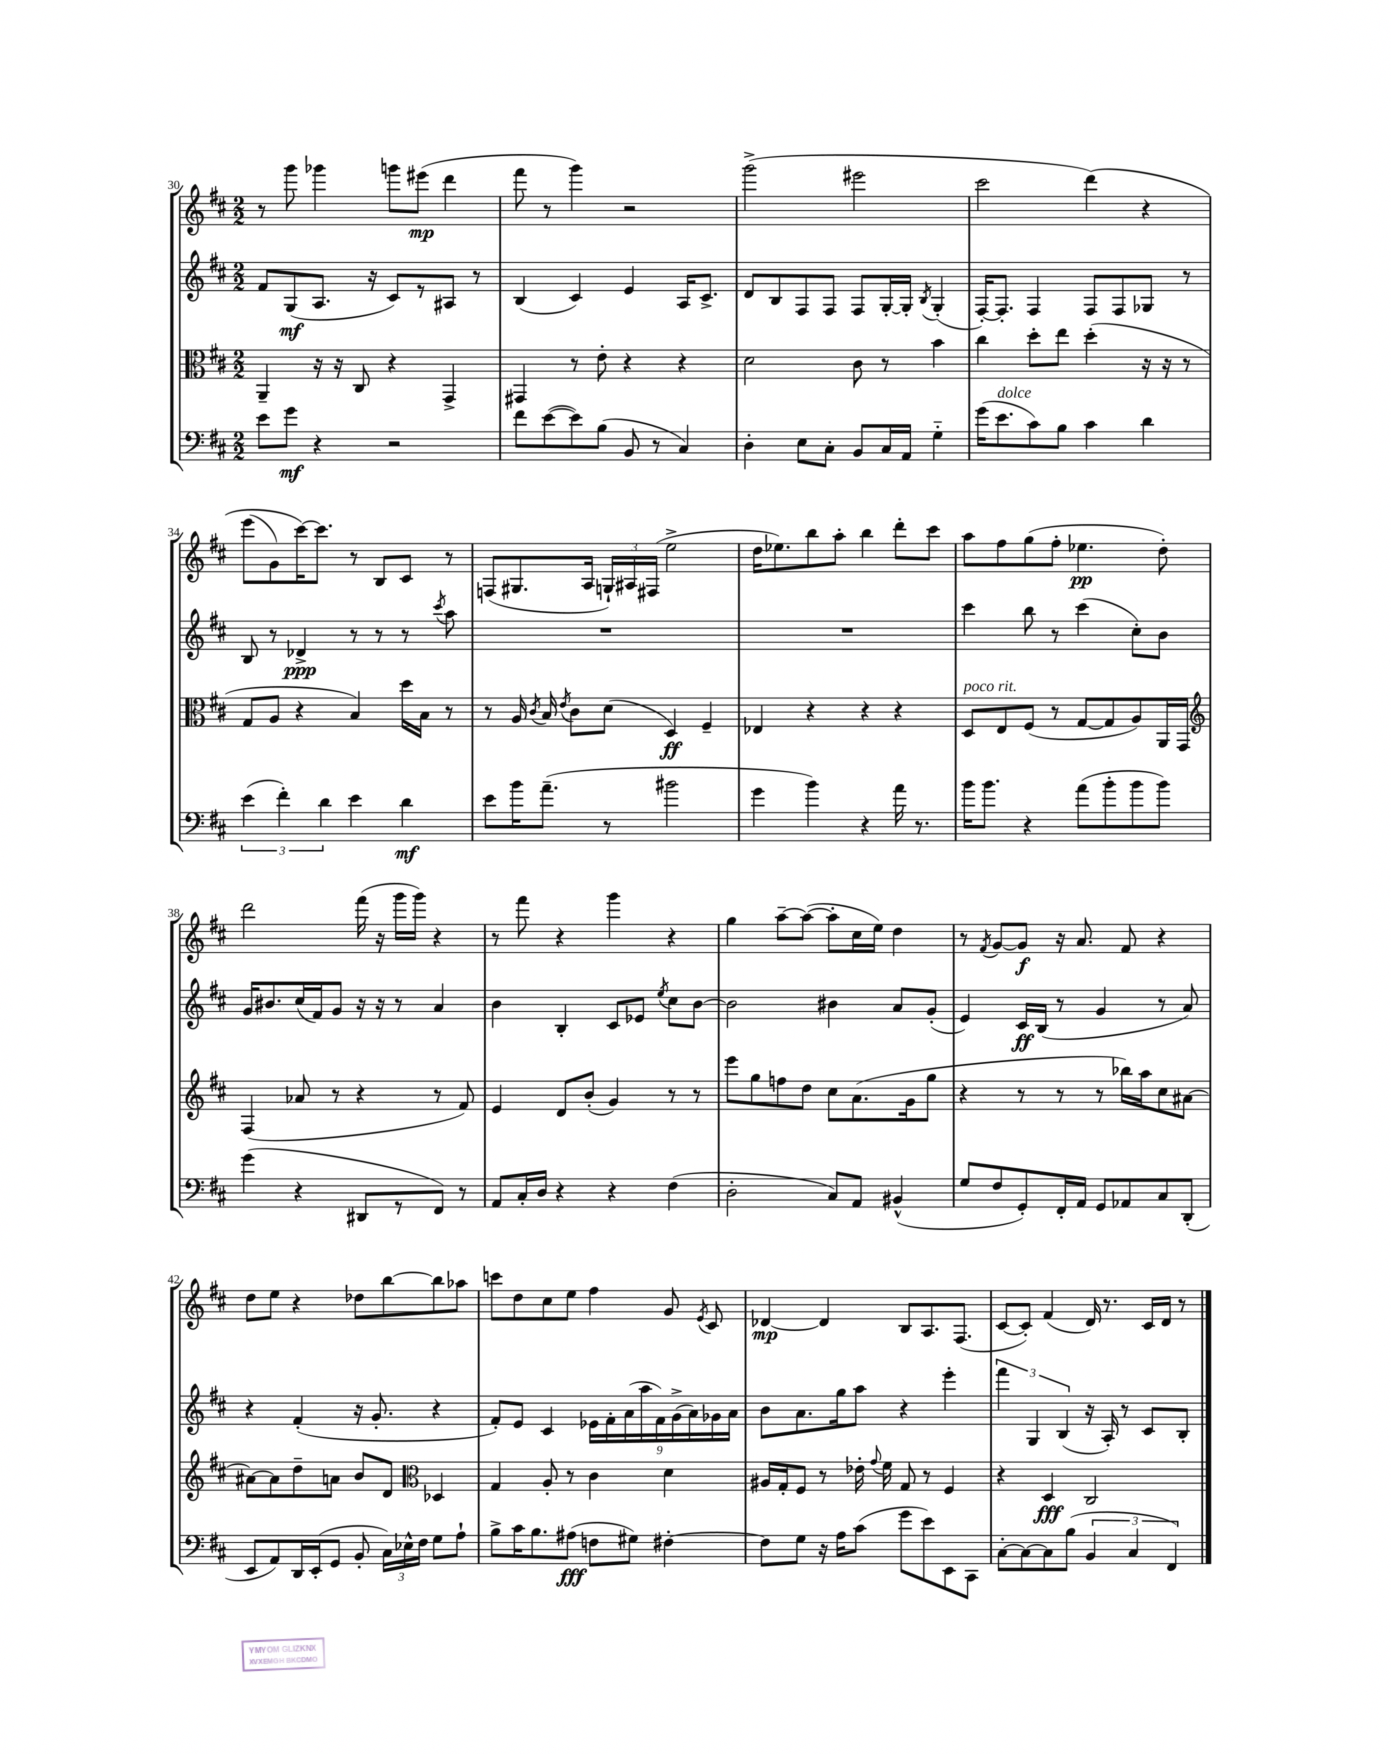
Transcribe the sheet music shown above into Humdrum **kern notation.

**kern	**dynam	**kern	**dynam	**kern	**dynam	**kern	**dynam
*part4	*part4	*part3	*part3	*part2	*part2	*part1	*part1
*staff4	*staff4	*staff3	*staff3	*staff2	*staff2	*staff1	*staff1
*clefF4	*	*clefC3	*	*clefG2	*	*clefG2	*
*k[f#c#]	*	*k[f#c#]	*	*k[f#c#]	*	*k[f#c#]	*
*M2/2	*	*M2/2	*	*M2/2	*	*M2/2	*
=30	=30	=30	=30	=30	=30	=30	=30
8e\L	.	4AA~/	.	8f#/L	.	8r	.
8g\J	mf	.	.	(8G/	mf	8ggg\	.
4r	.	16r	.	8.A/J	.	4ggg-X\	.
.	.	16r	.	.	.	.	.
.	.	8C#/	.	.	.	.	.
.	.	.	.	16r	.	.	.
2r	.	4r	.	8c#/L)	.	8gggn\L	.
.	.	.	.	8r	.	(8eee#X\J	mp
.	.	4GG^/	.	8A#X/J	.	4ddd\	.
.	.	.	.	8r	.	.	.
=31	=31	=31	=31	=31	=31	=31	=31
8f#\L	.	4GG#X/	.	(4B/	.	8fff#\	.
([8e\	.	.	.	.	.	8r	.
8e\])	.	8r	.	4c#/)	.	4ggg\)	.
(8B\J	.	8e'\	.	.	.	.	.
8BB/	.	4r	.	4e/	.	2r	.
8r	.	.	.	.	.	.	.
4C#/)	.	4r	.	16A/KL	.	.	.
.	.	.	.	8.c#^/J	.	.	.
=32	=32	=32	=32	=32	=32	=32	=32
4D'\	.	2d\	.	8d/L	.	(2ggg^\	.
.	.	.	.	8B/	.	.	.
8E\L	.	.	.	8F#/	.	.	.
8C#'\J	.	.	.	8F#/J	.	.	.
8BB/L	.	8c#\	.	8F#/L	.	2eee#X\	.
16C#/L	.	8r	.	[16G'/L	.	.	.
16AA/JJ	.	.	.	16G'/JJ]	.	.	.
.	.	.	.	8qB/	.	.	.
4G\	.	4b\	.	(4G'/	.	.	.
=33	=33	=33	=33	=33	=33	=33	=33
(16g\KL	.	4cc#\	.	[16F#'/KL)	.	2ccc#\	.
!LO:TX:a:i:t=dolce	!	!	!	!	!	!	!
8.e\	.	.	.	8.F#'/J]	.	.	.
8c#\)	.	8dd'\L	.	4F#/	.	.	.
8B\J	.	8ee\J	.	.	.	.	.
4c#\	.	(4dd'\	.	8F#/L	.	(4ddd\)	.
.	.	.	.	8F#/	.	.	.
4d\	.	16r	.	8G-X/J	.	4r	.
.	.	16r	.	.	.	.	.
.	.	8r	.	8r	.	.	.
!!LO:LB:g=z
=34	=34	=34	=34	=34	=34	=34	=34
(6e\	.	8G/L	.	8B/	.	(8eee\L	.
.	.	8A/J	.	8r	.	8g\)	.
6f#'\)	.	.	.	.	.	.	.
.	.	4r	.	4d-X^/	ppp	[16ccc#\K)	.
.	.	.	.	.	.	8.ccc#\J]	.
6d\	.	.	.	.	.	.	.
4e\	.	4B/)	.	8r	.	8r	.
.	.	.	.	8r	.	8B/L	.
4d\	mf	16dd\LL	.	8r	.	8c#/J	.
.	.	16B\JJ	.	.	.	.	.
.	.	.	.	8qccc#/	.	.	.
.	.	8r	.	8aa\	.	8r	.
=35	=35	=35	=35	=35	=35	=35	=35
8e\L	.	8r	.	1r	.	(8Fn/L	.
16b\K	.	16A/	.	.	.	8.G#X/	.
.	.	8qc#/	.	.	.	.	.
(8.a~\J	.	16B/	.	.	.	.	.
.	.	8qe/	.	.	.	.	.
.	.	8c#\L	.	.	.	.	.
.	.	.	.	.	.	16A/Jk	.
8r	.	(8d\J	.	.	.	24Gn`/LL)	.
.	.	.	.	.	.	24A#X/	.
.	.	.	.	.	.	(24F#X/JJ	.
2b#X\	.	4D/)	ff	.	.	2ee^\	.
.	.	4F#~/	.	.	.	.	.
=36	=36	=36	=36	=36	=36	=36	=36
4g\	.	4E-X/	.	1r	.	16dd\KL	.
.	.	.	.	.	.	8.ee-X\)	.
4b\)	.	4r	.	.	.	8bb\	.
.	.	.	.	.	.	8aa'\J	.
4r	.	4r	.	.	.	4bb\	.
16a\	.	4r	.	.	.	8ddd'\L	.
8.r	.	.	.	.	.	.	.
.	.	.	.	.	.	8ccc#\J	.
=37	=37	=37	=37	=37	=37	=37	=37
!	!	!LO:TX:a:i:t=poco rit.	!	!	!	!	!
16b\KL	.	8D/L	.	4ccc#\	.	8aa\L	.
8.b\J	.	.	.	.	.	.	.
.	.	8E/	.	.	.	8ff#\	.
4r	.	(8F#/J	.	8bb\	.	(8gg\	.
.	.	8r	.	8r	.	8ff#'\J	.
(8a\L	.	[8G/L	.	(4ccc#\	.	4.ee-X\	pp
8b'\	.	8G/]	.	.	.	.	.
8b\	.	8A/)	.	8cc#'\L)	.	.	.
8b\J)	.	16AA/L	.	8b\J	.	8dd'\)	.
.	.	16GG/JJ	.	.	.	.	.
!!LO:LB:g=z
=38	=38	=38	=38	=38	=38	=38	=38
*	*	*clefG2	*	*	*	*	*
(4g\	.	(4F#/	.	16g/KL	.	2ddd\	.
.	.	.	.	8.b#X/	.	.	.
4r	.	8a-X/	.	(16cc#/L	.	.	.
.	.	.	.	16f#/J)	.	.	.
.	.	8r	.	8g/J	.	.	.
8DD#X/L	.	4r	.	16r	.	(16fff#\	.
.	.	.	.	16r	.	16r	.
8r	.	.	.	8r	.	16ggg\LL	.
.	.	.	.	.	.	16ggg\JJ)	.
8FF#/J)	.	8r	.	4a/	.	4r	.
8r	.	8f#/)	.	.	.	.	.
=39	=39	=39	=39	=39	=39	=39	=39
8AA/L	.	4e/	.	4b\	.	8r	.
16C#'/L	.	.	.	.	.	8fff#\	.
16D/JJ	.	.	.	.	.	.	.
4r	.	8d/L	.	4B'/	.	4r	.
.	.	(8b'/J	.	.	.	.	.
4r	.	4g/)	.	8c#/L	.	4ggg\	.
.	.	.	.	8e-X/J	.	.	.
.	.	.	.	8qee/	.	.	.
(4F#\	.	8r	.	8cc#\L	.	4r	.
.	.	8r	.	[8b\J	.	.	.
=40	=40	=40	=40	=40	=40	=40	=40
2D'\	.	8eee\L	.	2b\]	.	4gg\	.
.	.	8gg\	.	.	.	.	.
.	.	8ffn\	.	.	.	[8aa~\L	.
.	.	8dd\J	.	.	.	(8aa\J_	.
8C#/L)	.	8cc#\L	.	4b#X\	.	8aa'\L]	.
8AA/J	.	(8.a\	.	.	.	16cc#\L	.
.	.	.	.	.	.	16ee\JJ)	.
(4BB#X^^/	.	.	.	8a/L	.	4dd\	.
.	.	16g\k	.	.	.	.	.
.	.	8gg\J	.	(8g'/J	.	.	.
=41	=41	=41	=41	=41	=41	=41	=41
8G/L	.	4r	.	4e/)	.	8r	.
.	.	.	.	.	.	8qf#/	.
8F#/	.	.	.	.	.	[8g/L	.
8GG'/)	.	8r	.	16c#/LL	ff	8g/J]	f
.	.	.	.	(16B/JJ	.	.	.
16FF#'/L	.	8r	.	8r	.	16r	.
16AA/JJ	.	.	.	.	.	8.a/	.
8GG/L	.	8r	.	4g/	.	.	.
8AA-X/	.	16bb-X\LL)	.	.	.	8f#/	.
.	.	16aa\J	.	.	.	.	.
8C#/	.	8cc#\	.	8r	.	4r	.
(8DD'/J	.	[8a#X\J	.	8a/)	.	.	.
!!LO:LB:g=z
=42	=42	=42	=42	=42	=42	=42	=42
8EE/L	.	8a#X\L_	.	4r	.	8dd\L	.
8AA/)	.	8a#\]	.	.	.	8ee\J	.
16DD/L	.	8dd~\	.	(4f#'/	.	4r	.
(16EE'/J	.	.	.	.	.	.	.
8GG/J	.	8an\J	.	.	.	.	.
8BB'/	.	8b/L	.	16r	.	8dd-X\L	.
.	.	.	.	8.g'/	.	.	.
24C#\LL)	.	8d/J	.	.	.	[8bb\	.
24E-X^^\	.	.	.	.	.	.	.
24F#\JJ	.	.	.	.	.	.	.
*	*	*clefC3	*	*	*	*	*
8G\L	.	4D-X/	.	4r	.	8bb\]	.
8A`\J	.	.	.	.	.	8aa-X\J	.
=43	=43	=43	=43	=43	=43	=43	=43
8B^\L	.	4G/	.	8f#'/L)	.	8cccn\L	.
16c#\K	.	.	.	8e/J	.	8dd\	.
8.B\	.	.	.	.	.	.	.
.	.	8A'/	.	4c#/	.	8cc#\	.
(8A#X\J	fff	8r	.	.	.	8ee\J	.
8Fn\L	.	4c#\	.	18e-X\LL	.	4ff#\	.
.	.	.	.	18f#'\	.	.	.
.	.	.	.	(18a\	.	.	.
8G#X\J)	.	.	.	.	.	.	.
.	.	.	.	18aa\	.	.	.
.	.	.	.	18f#\)	.	.	.
[4F#X'\	.	4d\	.	.	.	8g/	.
.	.	.	.	(18g^\	.	.	.
.	.	.	.	18a\)	.	.	.
.	.	.	.	.	.	8qe/	.
.	.	.	.	.	.	8c#/	.
.	.	.	.	18g-X\	.	.	.
.	.	.	.	18a\JJ	.	.	.
=44	=44	=44	=44	=44	=44	=44	=44
8F#\L]	.	16A#X/LL	.	8b\L	.	[4d-X/	mp
.	.	16G'/J	.	.	.	.	.
8G\J	.	8F#/J	.	8.a\	.	.	.
16r	.	8r	.	.	.	4d-/]	.
16A\KL	.	.	.	16gg\k	.	.	.
(8c#\J	.	16e-X'\	.	8aa\J	.	.	.
.	.	8qqg/	.	.	.	.	.
.	.	16f#\	.	.	.	.	.
8g\L	.	8G/	.	4r	.	8B/L	.
8e\)	.	8r	.	.	.	8.A/	.
8EE\	.	4F#/	.	4eee'\	.	.	.
.	.	.	.	.	.	(8.F#/J	.
8CC#\J	.	.	.	.	.	.	.
=45	=45	=45	=45	=45	=45	=45	=45
[8C#'\L	.	4r	.	6fff#\	.	[8c#/L	.
8C#\_	.	.	.	.	.	8c#'/J])	.
.	.	.	.	6G/	.	.	.
8C#\]	.	4D/	fff	.	.	(4f#/	.
.	.	.	.	(6B/	.	.	.
(8B\J	.	.	.	.	.	.	.
6BB/	.	2C#/	.	16r	.	16d/)	.
.	.	.	.	16A'/)	.	8.r	.
.	.	.	.	8r	.	.	.
6C#/	.	.	.	.	.	.	.
.	.	.	.	8c#/L	.	16c#/LL	.
.	.	.	.	.	.	16d/JJ	.
6FF#/)	.	.	.	.	.	.	.
.	.	.	.	8B'/J	.	8r	.
==	==	==	==	==	==	==	==
*-	*-	*-	*-	*-	*-	*-	*-
